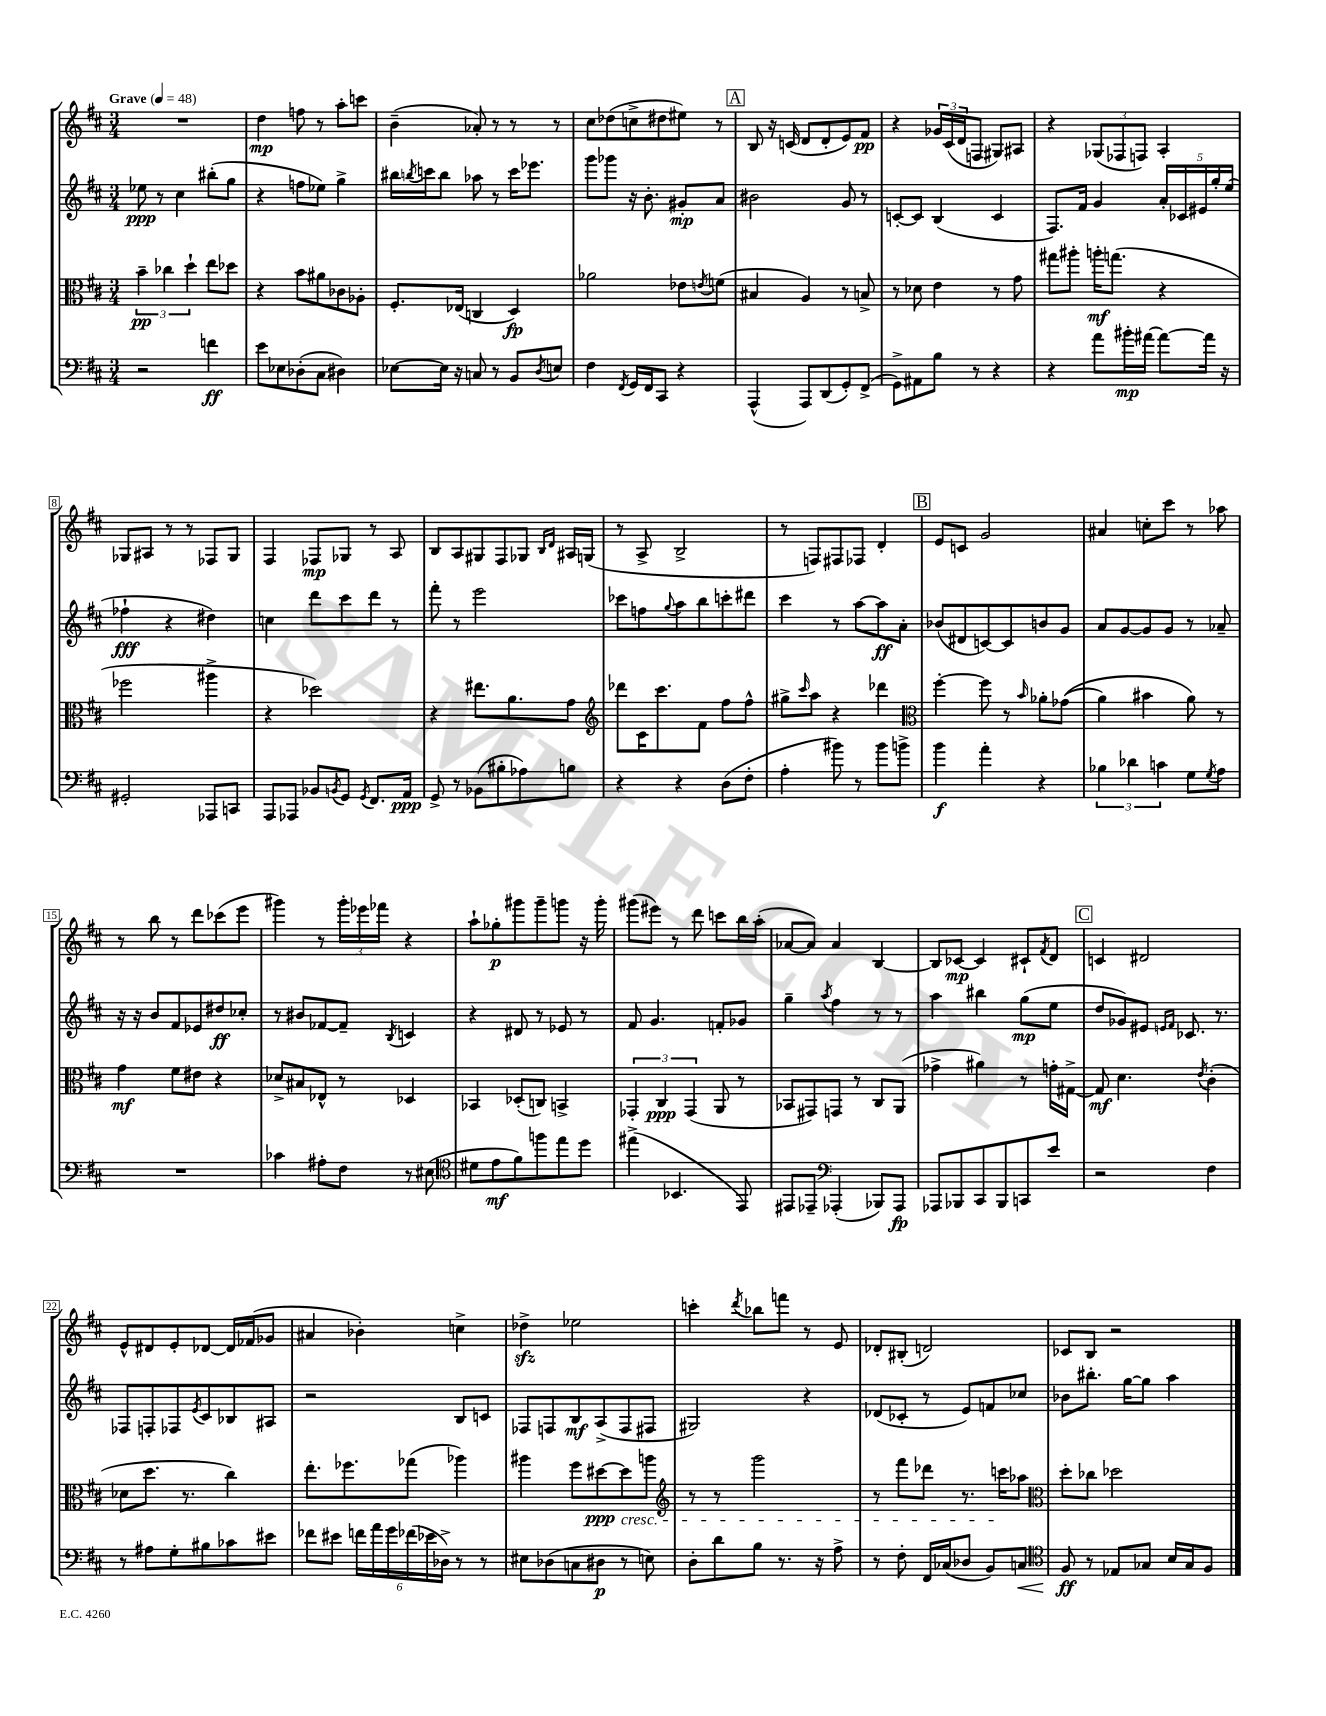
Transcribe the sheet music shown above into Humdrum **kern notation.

**kern	**dynam	**kern	**dynam	**kern	**dynam	**kern	**dynam
*part4	*part4	*part3	*part3	*part2	*part2	*part1	*part1
*staff4	*staff4	*staff3	*staff3	*staff2	*staff2	*staff1	*staff1
*clefF4	*	*clefC3	*	*clefG2	*	*clefG2	*
*k[f#c#]	*	*k[f#c#]	*	*k[f#c#]	*	*k[f#c#]	*
*M3/4	*	*M3/4	*	*M3/4	*	*M3/4	*
*MM48	*	*MM48	*	*MM48	*	*MM48	*
=1	=1	=1	=1	=1	=1	=1	=1
!	!	!	!	!	!	!LO:TX:a:B:t=Grave	!
2r	.	6b~\	pp	8ee-X\	ppp	2.r	.
.	.	.	.	8r	.	.	.
.	.	6cc-X\	.	.	.	.	.
.	.	.	.	4cc#\	.	.	.
.	.	6dd`\	.	.	.	.	.
4fn\	ff	8ee\L	.	(8bb#X'\L	.	.	.
.	.	8dd-X\J	.	8gg\J	.	.	.
=2	=2	=2	=2	=2	=2	=2	=2
8e\L	.	4r	.	4r	.	4dd\	mp
8E-X\	.	.	.	.	.	.	.
(8D-X'\	.	8b\L	.	8ffn\L	.	8ffn\	.
8C#\J	.	8a#X\	.	8ee-X\J)	.	8r	.
4D#X\)	.	8c-X\	.	4gg^\	.	8aa'\L	.
.	.	8A-X'\J	.	.	.	8cccn\J	.
=3	=3	=3	=3	=3	=3	=3	=3
[8E-X\L	.	8.F#'/L	.	16bb#X\LL	.	(4b~\	.
.	.	.	.	8qbbn/	.	.	.
.	.	.	.	16cccn\J	.	.	.
16E-\Jk]	.	.	.	8bb\J	.	.	.
16r	.	(16E-X/Jk	.	.	.	.	.
8Cn/	.	4Cn/	.	8aa-X\	.	8a-X'/)	.
8r	.	.	.	8r	.	8r	.
8BB/L	.	4D/)	fp	16ccc\KL	.	8r	.
.	.	.	.	8.eee-X\J	.	.	.
8qD/	.	.	.	.	.	.	.
8En/J	.	.	.	.	.	8r	.
=4	=4	=4	=4	=4	=4	=4	=4
4F#\	.	2a-X\	.	8ggg\L	.	8cc#\L	.
.	.	.	.	8ggg-X\J	.	(8dd-X\	.
8qFF#/	.	.	.	.	.	.	.
16GG/LL	.	.	.	16r	.	8ccn^\	.
16FF#/J	.	.	.	8.b'\	.	.	.
8CC#/J	.	.	.	.	.	8dd#X\	.
4r	.	8e-X\L	.	8g#X'/L	mp	8ee#X\J)	.
.	.	8qen/	.	.	.	.	.
.	.	(8fn\J	.	8a/J	.	8r	.
!!LO:REH:place=s1:t=A
=5	=5	=5	=5	=5	=5	=5	=5
(4AAA^^/	.	4B#X/	.	2b#X\	.	8B/	.
.	.	.	.	.	.	16r	.
.	.	.	.	.	.	(16cn/	.
8AAA/L)	.	4A/)	.	.	.	8d/L	.
(8DD/	.	.	.	.	.	8d'/	.
8GG'/)	.	8r	.	8g/	.	8e/)	.
(8FF#^/J	.	8Bn^/	.	8r	.	8f#/J	pp
=6	=6	=6	=6	=6	=6	=6	=6
8GG^\L)	.	8r	.	[8cn'/L	.	4r	.
8AA#X\	.	8d-X\	.	8c/J]	.	.	.
8B\J	.	4e\	.	(4B/	.	24g-X/LL	.
.	.	.	.	.	.	(24c#/	.
.	.	.	.	.	.	24d/J	.
8r	.	.	.	.	.	8Fn/J	.
4r	.	8r	.	4c/	.	8G#X/L)	.
.	.	8g\	.	.	.	8A#X/J	.
=7	=7	=7	=7	=7	=7	=7	=7
4r	.	8gg#X\L	.	8.F#/L)	.	4r	.
.	.	8aa#X'\J	.	.	.	.	.
.	.	.	.	16f#/Jk	.	.	.
8a\L	.	16aan'\KL	mf	4g/	.	(12G-X/L	.
.	.	(8.ggn\J	.	.	.	.	.
.	.	.	.	.	.	12F-X/	.
16b#X'\L	mp	.	.	.	.	.	.
.	.	.	.	.	.	12Fn/J)	.
[16a#X\JJ	.	.	.	.	.	.	.
8a#\L_	.	4r	.	20a'/LL	.	4A'/	.
.	.	.	.	20c-X/	.	.	.
.	.	.	.	20e#X/	.	.	.
16a#\Jk]	.	.	.	.	.	.	.
.	.	.	.	20gg'/	.	.	.
16r	.	.	.	.	.	.	.
.	.	.	.	(20ee/JJ	.	.	.
!!LO:LB:g=z
=8	=8	=8	=8	=8	=8	=8	=8
2GG#X'/	.	2ff-X\	.	4ff-X`\	fff	8G-X/L	.
.	.	.	.	.	.	8A#X/J	.
.	.	.	.	4r	.	8r	.
.	.	.	.	.	.	8r	.
8AAA-X/L	.	4aa#X^\	.	4dd#X\)	.	8F-X/L	.
8CCn/J	.	.	.	.	.	8G-/J	.
=9	=9	=9	=9	=9	=9	=9	=9
8AAA/L	.	4r	.	4ccn\	.	4F#/	.
8AAA-X/J	.	.	.	.	.	.	.
8BB-X/L	.	2dd-X\)	.	8ddd\L	.	8F-X/L	mp
8qBBn/	.	.	.	.	.	.	.
8GG/J	.	.	.	8ccc#\	.	8G-X/J	.
8qGG/	.	.	.	.	.	.	.
8.FF#/L	.	.	.	8ddd\J	.	8r	.
.	.	.	.	8r	.	8A/	.
16AA/Jk	ppp	.	.	.	.	.	.
=10	=10	=10	=10	=10	=10	=10	=10
8GG^/	.	4r	.	8fff#'\	.	8B/L	.
8r	.	.	.	8r	.	8A/	.
(8BB-X\L	.	8.ee#X\L	.	2eee\	.	8G#X/	.
8B#X'\	.	.	.	.	.	8F#/	.
.	.	8.a\	.	.	.	.	.
8A-X\)	.	.	.	.	.	8G-X/J	.
.	.	.	.	.	.	16qqB/LL	.
.	.	.	.	.	.	16qqd/JJ	.
8Bn\J	.	8g\J	.	.	.	16A#X/LL	.
.	.	.	.	.	.	(16Gn/JJ	.
=11	=11	=11	=11	=11	=11	=11	=11
*	*	*clefG2	*	*	*	*	*
4r	.	8ddd-X\L	.	8ccc-X\L	.	8r	.
.	.	16c#\K	.	8ffn\	.	8A^/	.
.	.	8.ccc#\	.	.	.	.	.
.	.	.	.	8qqgg/	.	.	.
4r	.	.	.	8aa\	.	2B^/	.
.	.	8f#\J	.	8bb\	.	.	.
(8D\L	.	8ff#\L	.	8cccn'\	.	.	.
8F#'\J	.	8ff#^^\J	.	8ddd#X\J	.	.	.
=12	=12	=12	=12	=12	=12	=12	=12
4A'\	.	8gg#X^\L	.	4ccc#\	.	8r	.
.	.	16qqccc#/	.	.	.	.	.
.	.	8aa\J	.	.	.	8Fn/L)	.
8b#X\)	.	4r	.	8r	.	8F#X/	.
8r	.	.	.	[8aa\L	.	8F-X/J	.
8b#\L	.	4ddd-X\	.	8aa\]	ff	4d'/	.
8bn^\J	.	.	.	8a'\J	.	.	.
!!LO:REH:place=s1:t=B
=13	=13	=13	=13	=13	=13	=13	=13
*	*	*clefC3	*	*	*	*	*
4b\	f	[4ff#'\	.	(8b-X/L	.	8e/L	.
.	.	.	.	8d#X/	.	8cn/J	.
4a'\	.	8ff#\]	.	[8cn/)	.	2g/	.
.	.	8r	.	8c/]	.	.	.
.	.	16qqb/	.	.	.	.	.
4r	.	8a-X'\L	.	8bn/	.	.	.
.	.	((8g-X\J	.	8g/J	.	.	.
=14	=14	=14	=14	=14	=14	=14	=14
6B-X\	.	4a\)	.	8a/L	.	4a#X/	.
.	.	.	.	[8g/	.	.	.
6d-X\	.	.	.	.	.	.	.
.	.	4b#X\	.	8g/]	.	8ccn'\L	.
6cn\	.	.	.	.	.	.	.
.	.	.	.	8g/J	.	8ccc#\J	.
8G\L	.	8a\)	.	8r	.	8r	.
8qG/	.	.	.	.	.	.	.
8A\J	.	8r	.	8a-X~/	.	8aa-X\	.
!!LO:LB:g=z
=15	=15	=15	=15	=15	=15	=15	=15
2.r	.	4g\	mf	16r	.	8r	.
.	.	.	.	16r	.	.	.
.	.	.	.	8b/L	.	8bb\	.
.	.	8f#\L	.	8f#/	.	8r	.
.	.	8e#X\J	.	8e-X/	.	8ddd\L	.
.	.	4r	.	8dd#X/	ff	(8ccc-X\	.
.	.	.	.	8cc-X'/J	.	8eee\J	.
=16	=16	=16	=16	=16	=16	=16	=16
4c-X\	.	8d-X^/L	.	8r	.	4ggg#X\)	.
.	.	8B#X/	.	8b#X/L	.	.	.
8A#X'\L	.	8E-X^^/J	.	[8f-X/	.	8r	.
8F#\J	.	8r	.	8f-~/J]	.	24ggg#'\LL	.
.	.	.	.	.	.	24eee-X\	.
.	.	.	.	.	.	24fff-X\JJ	.
.	.	.	.	8qB/	.	.	.
8r	.	4D-X/	.	4cn/	.	4r	.
(8E#X\	.	.	.	.	.	.	.
=17	=17	=17	=17	=17	=17	=17	=17
*clefC4	*	*	*	*	*	*	*
8d#X\L	.	4BB-X/	.	4r	.	8aa`\L	.
8e\	mf	.	.	.	.	8gg-X'\	p
8f#\)	.	(8D-X'/L	.	8d#X/	.	8ggg#X\	.
8ffn\	.	8Cn/J)	.	8r	.	8ggg#~\	.
8ee\	.	4BBn^/	.	8e-X/	.	8gggn\J	.
8dd\J	.	.	.	8r	.	16r	.
.	.	.	.	.	.	16ggg'\	.
=18	=18	=18	=18	=18	=18	=18	=18
(4ee#X^\	.	6GG-X'/	.	8f#/	.	(8ggg#X\L	.
.	.	.	.	4.g/	.	8eee#X\J)	.
.	.	6C#/	ppp	.	.	.	.
4.BB-X/	.	.	.	.	.	8r	.
.	.	(6GG-/	.	.	.	.	.
.	.	.	.	.	.	8ddd\	.
.	.	8AA/	.	8fn'/L	.	8cccn\L	.
8EE/)	.	8r	.	8g-X/J	.	16bb\L	.
.	.	.	.	.	.	(16aa'\JJ	.
=19	=19	=19	=19	=19	=19	=19	=19
8EE#X/L	.	8BB-X/L	.	4gg~\	.	[8a-X/L	.
8EE-X~/J	.	8GG#X/)	.	.	.	8a-/J])	.
*clefF4	*	*	*	*	*	*	*
.	.	.	.	8qaa/	.	.	.
(4AAA-X'/	.	8GGn/J	.	4ff#\	.	4a-/	.
.	.	8r	.	.	.	.	.
8BBB-X/L)	.	8C#/L	.	8r	.	[4B/	.
8AAA-/J	fp	(8AA/J	.	8r	.	.	.
=20	=20	=20	=20	=20	=20	=20	=20
8AAA-X/L	.	4g-X^\	.	4aa\	.	8B/L]	.
8BBB-X/	.	.	.	.	.	[8c-X/J	mp
8CC#/	.	4a#X\)	.	4bb#X\	.	4c-/]	.
8BBB-/	.	.	.	.	.	.	.
8CCn/	.	8r	.	(8gg\L	mp	8c#X`/L	.
.	.	.	.	.	.	8qf#/	.
8e/J	.	16gn'\LL	.	8ee\J	.	8d/J	.
.	.	[16G#X^\JJ	.	.	.	.	.
!!LO:REH:place=s1:t=C
=21	=21	=21	=21	=21	=21	=21	=21
2r	.	8G#/]	mf	8dd/L	.	4cn/	.
.	.	4.d\	.	8g-X/)	.	.	.
.	.	.	.	8e#X/J	.	2d#X/	.
.	.	.	.	16qqen/LL	.	.	.
.	.	.	.	16qqf#/JJ	.	.	.
.	.	.	.	8.c-X/	.	.	.
.	.	8qe/	.	.	.	.	.
4F#\	.	(4c#'\	.	.	.	.	.
.	.	.	.	8.r	.	.	.
!!LO:LB:g=z
=22	=22	=22	=22	=22	=22	=22	=22
8r	.	8d-X\L	.	8F-X/L	.	8e^^/L	.
8A#X\L	.	8.dd\J	.	8Fn'/	.	8d#X/	.
8G'\	.	.	.	8F-X/	.	8e'/	.
.	.	8.r	.	.	.	.	.
.	.	.	.	8qe/	.	.	.
8B#X\	.	.	.	8c#/	.	[8d-X/J	.
8c-X\	.	4cc#\)	.	8B-X/	.	16d-/LL]	.
.	.	.	.	.	.	(16f-X/J	.
8e#X\J	.	.	.	8A#X/J	.	8g-X/J	.
=23	=23	=23	=23	=23	=23	=23	=23
8f-X\L	.	8.ee'\L	.	2r	.	4a#X/	.
8e#X\J	.	.	.	.	.	.	.
.	.	8.ff-X\	.	.	.	.	.
24fn\LL	.	.	.	.	.	4b-X'\)	.
24a\	.	.	.	.	.	.	.
24g\	.	.	.	.	.	.	.
(24f-X\	.	(8gg-X\J	.	.	.	.	.
24e-X\	.	.	.	.	.	.	.
24D-X^\JJ)	.	.	.	.	.	.	.
8r	.	4aa-X\)	.	8B/L	.	4ccn^\	.
8r	.	.	.	8cn/J	.	.	.
=24	=24	=24	=24	=24	=24	=24	=24
8E#X\L	.	4aa#X\	.	8F-X/L	.	4dd-Xzz^\	.
(8D-X\	.	.	.	8Fn/	.	.	.
8Cn\	.	8ff#\L	.	8B/	mf	2ee-X\	.
8D#X\J	p	[8dd#X\	ppp	(8A^/	.	.	.
!	!	!LO:TX:b:i:t=cresc.	!	!	!	!	!
8r	.	8dd#\]	.	8F/	.	.	.
8En\)	.	8aan\J	.	8F#X/J	.	.	.
=25	=25	=25	=25	=25	=25	=25	=25
*	*	*clefG2	*	*	*	*	*
8D'\L	.	8r	.	2G#X/)	.	4cccn'\	.
8d\	.	8r	.	.	.	.	.
.	.	.	.	.	.	8qddd/	.
8B\J	.	2ggg\	.	.	.	8bb-X\L	.
8.r	.	.	.	.	.	8fffn\J	.
.	.	.	.	4r	.	8r	.
16r	.	.	.	.	.	.	.
8A^\	.	.	.	.	.	8e/	.
=26	=26	=26	=26	=26	=26	=26	=26
8r	.	8r	.	(8d-X/L	.	8d-X'/L	.
8F#'\	.	8fff#\L	.	8c-X'/J	.	(8B#X'/J	.
16FF#/LL	.	8ddd-X\J	.	8r	.	2dn/)	.
(16C-X/J	.	.	.	.	.	.	.
8D-X/J	.	8.r	.	8e/L)	.	.	.
8BB/L)	.	.	.	8fn/	.	.	.
.	.	16cccn\KL	.	.	.	.	.
!	!LO:HP:b	!	!	!	!	!	!
8Cn/J	<	8aa-X\J	.	8cc-X/J	.	.	.
=27	=27	=27	=27	=27	=27	=27	=27
*clefC4	*	*clefC3	*	*	*	*	*
8F#/	ff	8dd'\L	.	8b-X\L	.	8c-X/L	.
8r	[	8cc-X\J	.	8.bb#X'\J	.	8B/J	.
8E-X/L	.	2dd-X\	.	.	.	2r	.
.	.	.	.	[16gg\KL	.	.	.
8G-X/J	.	.	.	8gg\J]	.	.	.
16B/LL	.	.	.	4aa\	.	.	.
16G-/J	.	.	.	.	.	.	.
8F#/J	.	.	.	.	.	.	.
==	==	==	==	==	==	==	==
*-	*-	*-	*-	*-	*-	*-	*-
